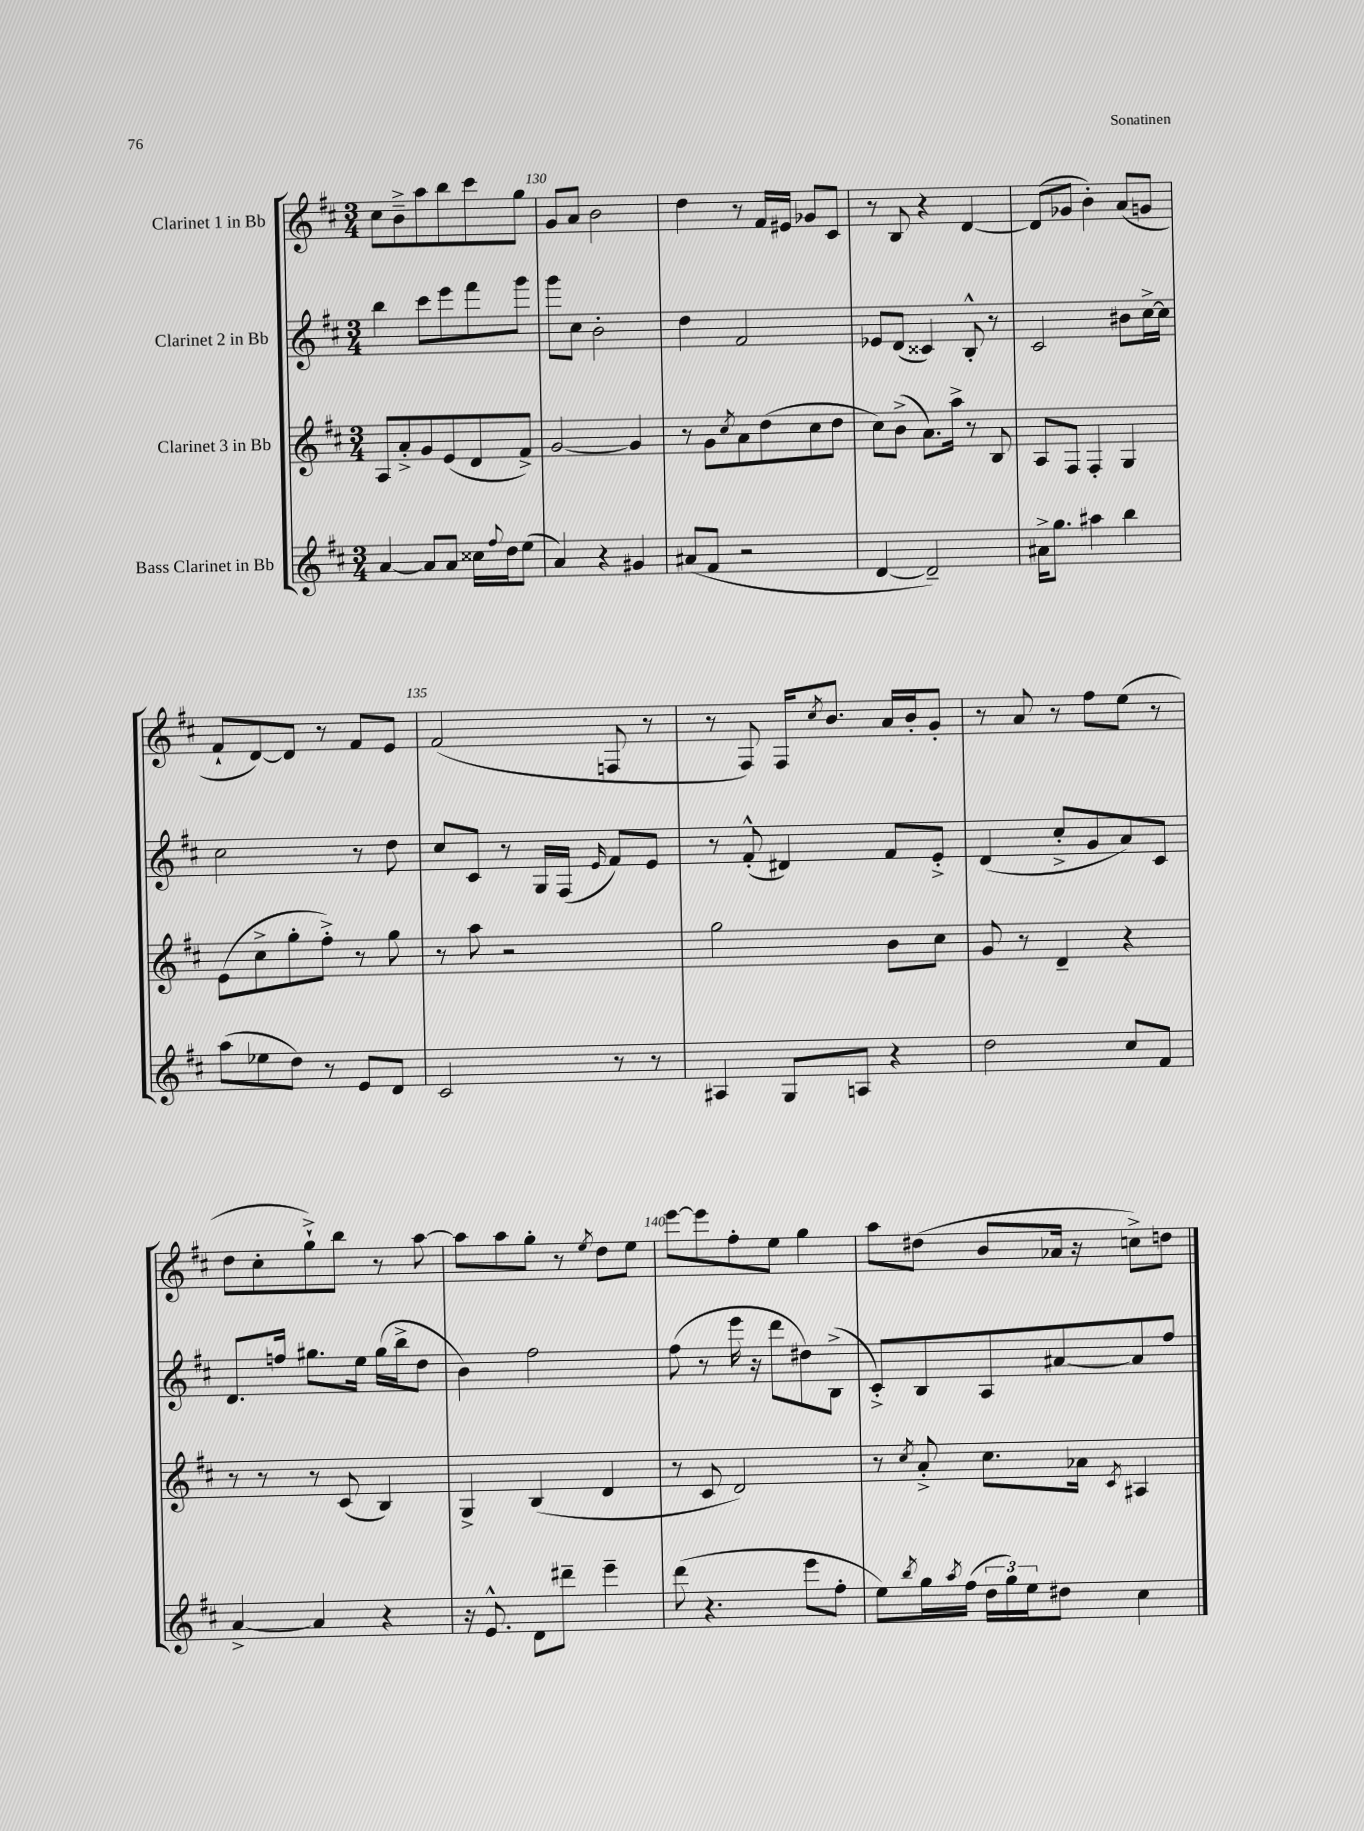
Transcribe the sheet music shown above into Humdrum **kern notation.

**kern	**kern	**kern	**kern
*part4	*part3	*part2	*part1
*staff4	*staff3	*staff2	*staff1
*I"Bass Clarinet in Bb	*I"Clarinet 3 in Bb	*I"Clarinet 2 in Bb	*I"Clarinet 1 in Bb
*clefG2	*clefG2	*clefG2	*clefG2
*k[f#c#]	*k[f#c#]	*k[f#c#]	*k[f#c#]
*M3/4	*M3/4	*M3/4	*M3/4
=129	=129	=129	=129
[4a/	8A/L	4bb\	8cc#\L
.	8a'^/	.	8b~^\
8a/L]	8g/	8ccc#\L	8aa\
8a/J	(8e/	8eee\	8bb\
16cc##X\LL	8d/	8fff#\	8ccc#\
8qqff#/	.	.	.
16dd\J	.	.	.
(8ee\J	8f#^/J)	8ggg\J	8gg\J
=130	=130	=130	=130
4a/)	[2g/	8ggg\L	8g/L
.	.	8cc#\J	8a/J
4r	.	2b'\	2b\
4g#X/	4g/]	.	.
=131	=131	=131	=131
(8a#X/L	8r	4dd\	4dd\
8f#/J	8g\L	.	.
.	8qcc#/	.	.
2r	8a\	2f#/	8r
.	(8dd\	.	16f#/LL
.	.	.	16e#X/JJ
.	8cc#\	.	8g-X/L
.	8dd\J	.	8c#/J
=132	=132	=132	=132
[4d/	8cc#\L)	8e-X/L	8r
.	(8b^\J	(8d/J	8B/
2d~/])	8.a\L)	4c##X/)	4r
.	16aa^\Jk	.	.
.	8r	8B'^^/	[4d/
.	8B/	8r	.
=133	=133	=133	=133
16a#X^\KL	8A/L	2c#/	(8d/L]
8.gg\J	.	.	.
.	8F#/J	.	8g-X/J
4aa#X\	4F#'/	.	4b'\)
4bb\	4G/	8b#X\L	(8a/L
.	.	[16cc#^\L	8gn/J
.	.	16cc#\JJ]	.
!!LO:LB:g=z
=134	=134	=134	=134
(8aa\L	(8e\L	2cc#\	8f#`/L
8ee-X\	8cc#^\	.	[8d/)
8dd\J)	8gg'\	.	8d/J]
8r	8ff#'^\J)	.	8r
8e/L	8r	8r	8f#/L
8d/J	8gg\	8dd\	8e/J
=135	=135	=135	=135
2c#/	8r	8cc#/L	(2f#/
.	8aa\	8c#/J	.
.	2r	8r	.
.	.	16G/LL	.
.	.	(16F#/JJ	.
.	.	16qqe/	.
8r	.	8f#/L)	8Fn/
8r	.	8e/J	8r
=136	=136	=136	=136
4A#X/	2gg\	8r	8r
.	.	(8f#'^^/	8F#/)
8G/L	.	4d#X/)	16F#/KL
.	.	.	8qcc#/
.	.	.	8.b/J
8An/J	.	.	.
4r	8b\L	8f#/L	16a/LL
.	.	.	16b'/J
.	8cc#\J	8e'^/J	8g'/J
=137	=137	=137	=137
2dd\	8g/	(4d/	8r
.	8r	.	8a/
.	4d~/	8cc#'^/L	8r
.	.	8g/	8ff#\L
8cc#/L	4r	8a/)	(8ee\J
8f#/J	.	8c#/J	8r
!!LO:LB:g=z
=138	=138	=138	=138
[4a^/	8r	8.d/L	8dd\L
.	8r	.	8cc#'\
.	.	16ffn/Jk	.
4a/]	8r	8.gg#X\L	8gg`^\)
.	(8c#/	.	8bb\J
.	.	16ee\Jk	.
4r	4B/)	(16gg#\LL	8r
.	.	16bb^\J	.
.	.	8dd\J	[8aa\
=139	=139	=139	=139
16r	4G^/	4b\)	8aa\L]
8.e^^/	.	.	.
.	.	.	8aa\
8d\L	(4B/	2ff#\	8gg'\J
8ddd#X~\J	.	.	8r
.	.	.	8qee/
4eee~\	4d/	.	8dd\L
.	.	.	8ee\J
=140	=140	=140	=140
(8ddd\	8r	(8ff#\	[8eee\L
4.r	8c#/	8r	8eee\]
.	2d/)	16eee\	8ff#'\
.	.	16r	.
.	.	8ddd\L	8ee\J
8eee\L	.	8dd#X\)	4gg\
8ff#'\J	.	(8B^\J	.
=141	=141	=141	=141
8ee\L)	8r	8c#'^/L)	8aa\L
8qbb/	8qcc#/	.	.
16gg\L	8a'^/	8B/	(8dd#X\J
8qaa/	.	.	.
(16ff#\JJ	.	.	.
24dd\LL	8.cc#\L	8A/	8b/L
24gg\)	.	.	.
24ee\J	.	.	.
8dd#X\J	.	[8a#X/	16a-X/Jk
.	16a-X\Jk	.	16r
.	8qc#/	.	.
4cc#\	4A#X/	8a#/]	8ccn^\L)
.	.	8ff#/J	8ddn\J
==	==	==	==
*-	*-	*-	*-
